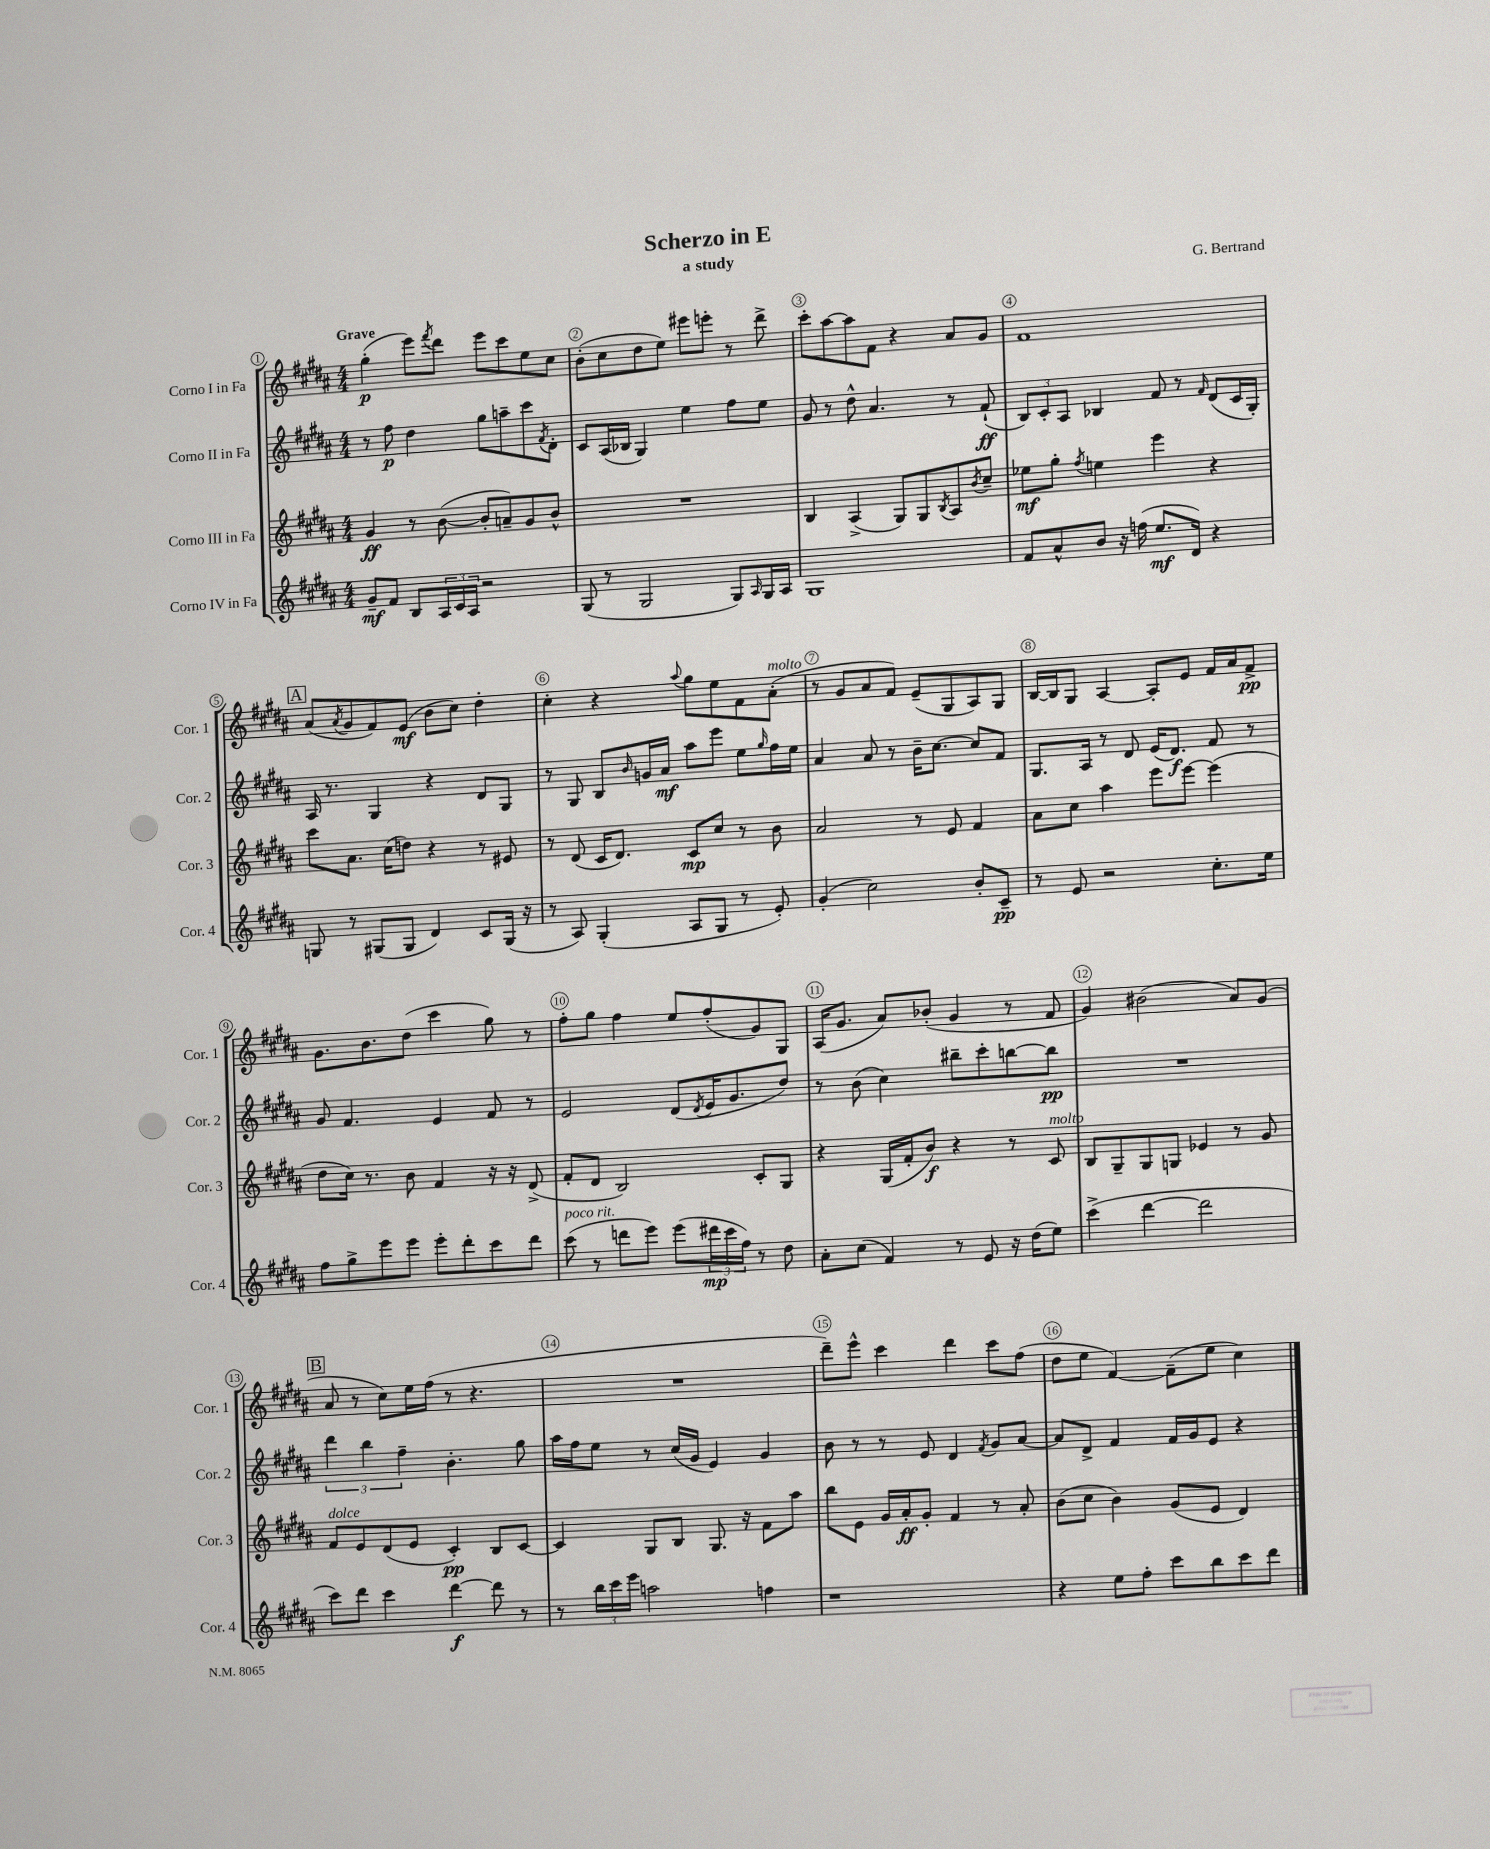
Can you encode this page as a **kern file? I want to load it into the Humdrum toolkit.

**kern	**kern	**kern	**kern
*staff4	*staff3	*staff2	*staff1
*clefG2	*clefG2	*clefG2	*clefG2
*k[f#c#g#d#a#]	*k[f#c#g#d#a#]	*k[f#c#g#d#a#]	*k[f#c#g#d#a#]
*M4/4	*M4/4	*M4/4	*M4/4
8g#~/L	4g#/	8r	(4gg#'\
8f#/J	.	8ff#\	.
8B/L	8r	4dd#\	8eee\L)
.	.	.	8qfff#/
24A#/L	([8b\	.	8ddd#\J
24c#/	.	.	.
24A#/JJ	.	.	.
2r	8b'/]L	8gg#\L	8eee\L
.	8a~/)	8aa~\	8ccc#\
.	8g#/	8ccc#\	8ee\
.	.	8qf#/	.
.	8b^^/J	8d#'\J	8cc#\J
=	=	=	=
(8G#/	1r	8c#/L	(8b'\L
8r	.	(16A#/L	8cc#\
.	.	16B-/JJ	.
2G#/	.	4G#/)	8dd#\
.	.	.	8ee\J)
.	.	4ee\	8eee#\L
.	.	.	8eee'\J
8G#/L)	.	8ff#\L	8r
16qqA#/	.	.	.
16G#/L	.	8ee\J	8ddd#^\
16A#/JJ	.	.	.
=	=	=	=
1G#	4B/	8g#/	8ccc#'\L
.	.	8r	[8aa#\
.	(4A#^/	8dd#^^\	8aa#\]
.	.	4.a#/	8f#\J
.	8G#/L)	.	4r
.	8G#/	.	.
.	8qB/	.	.
.	8A#/	8r	8a#/L
.	8qb/	.	.
.	8cc#~/J	(8f#`/	8g#/J
=	=	=	=
8f#/L	8ee-\L	12B/L)	1f#
.	.	12c#'/	.
8a#^^/	8gg#'\J	.	.
.	.	12A#/J	.
.	8qff#/	.	.
8b/J	4ee\	4B-/	.
16r	.	.	.
(16ff\	.	.	.
8.ee/L	4eee\	8f#/	.
.	.	8r	.
16d#/Jk)	.	.	.
.	.	16qqf#/	.
4r	4r	(8d#/L	.
.	.	16c#/L	.
.	.	16G#'/JJ)	.
=	=	=	=
8G/	8ccc#\L	16A#/	(8a#/L
.	.	8.r	.
.	.	.	8qa#/
8r	8.a#\J	.	8g#/
(8G#/L	.	4G#/	8f#/)
.	(16cc#\LK	.	.
8G#/J	8dd\J)	.	(8e/J
4d#/)	4r	4r	8b\L
.	.	.	8cc#\J)
8c#/L	8r	8d#/L	4dd#'\
(16G#/Jk	8e#/	8G#/J	.
16r	.	.	.
=	=	=	=
8r	8r	8r	4cc#'\
8A#/)	(8d#/	8G#/	.
(4G#'/	16c#/LK	8B/L	4r
.	8.d#/J)	.	.
.	.	16qqb/	.
.	.	16g/L	.
.	.	16a#/JJ	.
.	.	.	8qqaa#/
8A#/L	8c#/L	8aa#\L	8gg#\L
8G#/J	8cc#/J	8eee\J	8ee\
8r	8r	8ee\L	8f#\
.	.	16qqgg#/	.
8e'/)	8b\	16ff#\L	(8a#'\J
.	.	16ee\JJ	.
=	=	=	=
(4g#'/	2a#/	4a#/	8r
.	.	.	8g#/L
2cc#\)	.	8a#/	8a#/
.	.	8r	8f#/J)
.	8r	16b~\LK	(8e~/L
.	.	[8.cc#\J	.
.	8e/	.	8G#/
8b'/L	4f#/	8cc#/]L	8A#/)
8c#~/J	.	8f#/J	8G#/J
=	=	=	=
8r	8a#\L	8.G#/L	[16B/LL
.	.	.	16B/]J
8e/	8cc#\J	.	8G#/J
.	.	16A#/Jk	.
2r	4aa#\	8r	[4A#/
.	.	8d#/	.
.	8eee\L	(16e/LK	8A#'/]L
.	.	8.d#/J)	.
.	[8eee\J	.	8e/J
8.cc#'\L	(4eee\]	8f#/	16f#/LL
.	.	.	16a#/J
.	.	8r	8f#^/J
16ee\Jk	.	.	.
=	=	=	=
8ff#\L	8dd#\L	8g#/	8.g#\L
8gg#^\	16cc#\Jk)	4.f#/	.
.	8.r	.	8.b\
8eee\	.	.	.
8eee\J	8b\	.	(8dd#\J
8eee'\L	4f#/	4e/	4ccc#\
8ddd#'\	.	.	.
8ccc#\	16r	8f#/	8gg#\)
.	16r	.	.
8ddd#\J	(8d#^/	8r	8r
=	=	=	=
(8ccc#\	8f#'/L	2e/	8ff#'\L
8r	8d#/J	.	8gg#\J
8ddd\L	2B/)	.	4ff#\
8eee\J)	.	.	.
(8eee\L	.	(8d#/L	8ee/L
.	.	8qd#/	.
24ddd#\L	.	16e/K	(8ff#'/
24ccc#\	.	.	.
.	.	8.g#/	.
24ff#\JJ)	.	.	.
8r	8c#'/L	.	8g#/)
8dd#\	8G#/J	8dd#/J)	8G#/J
=	=	=	=
8a#'\L	4r	8r	(16A#/LK
.	.	.	8.g#/J
(8cc#\J	.	(8b\	.
4f#/)	(16G#/LL	4cc#\)	8a#/L)
.	16f#'/J	.	.
.	8b/J)	.	(8b-'/J
8r	4r	8bb#~\L	4g#/
8e/	.	8ccc#'\	.
16r	8r	[8bb\	8r
(16dd#\LK	.	.	.
8ee\J)	8c#/	8bb\]J	8f#/
=	=	=	=
(4ccc#^\	8B/L	1r	4g#/)
.	8G#~/	.	.
[4ddd#\	8G#/	.	(2b#\
.	8G/J	.	.
2ddd#\]	4e-/	.	.
.	8r	.	8a#/L)
.	8g#/	.	(8g#/J
=	=	=	=
8ccc#\L)	8f#/L	6ddd#\	8a#/
8ddd#\J	8e/	.	8r
.	.	6bb\	.
4ccc#\	(8d#/	.	8cc#\L)
.	.	6ff#~\	.
.	8e/J	.	16ee\L
.	.	.	(16ff#\JJ
[4ddd#\	4c#'/)	4.b'\	8r
.	.	.	4.r
8ddd#\]	8B/L	.	.
8r	[8c#/J	8gg#\	.
=	=	=	=
8r	4c#/]	16aa#\LL	1r
.	.	16ff#\J	.
24bb\LL	.	8ee\J	.
24ccc#\	.	.	.
24eee\JJ	.	.	.
2aa\	8G#/L	8r	.
.	8B/J	(16cc#/LL	.
.	.	16g#/JJ	.
.	8.G#/	4e/)	.
.	16r	.	.
4ff\	8f#\L	4g#/	.
.	8aa#\J	.	.
=	=	=	=
1r	8bb\L	8b\	8ddd#~\L)
.	8e\J	8r	8eee^^\J
.	16g#/LL	8r	4ccc#\
.	16a#'/J	.	.
.	8g#'/J	8e/	.
.	4f#/	4d#/	4ddd#\
.	.	8qf#/	.
.	8r	8g#/L	8ccc#\L
.	8a#'/	[8a#/J	(8ff#\J
=	=	=	=
4r	(8b\L	8a#/]L	8dd#\L
.	8cc#\J	8d#^/J	8ee\J
8ee\L	4b\)	4f#/	[4f#/)
8ff#'\J	.	.	.
8ccc#\L	(8g#/L	16f#/LL	(8f#~\]L
.	.	16g#/J	.
8bb\	8e/J	8e/J	8ee\J
8ccc#\	4d#/)	4r	4cc#\)
8ddd#\J	.	.	.
==	==	==	==
*-	*-	*-	*-
